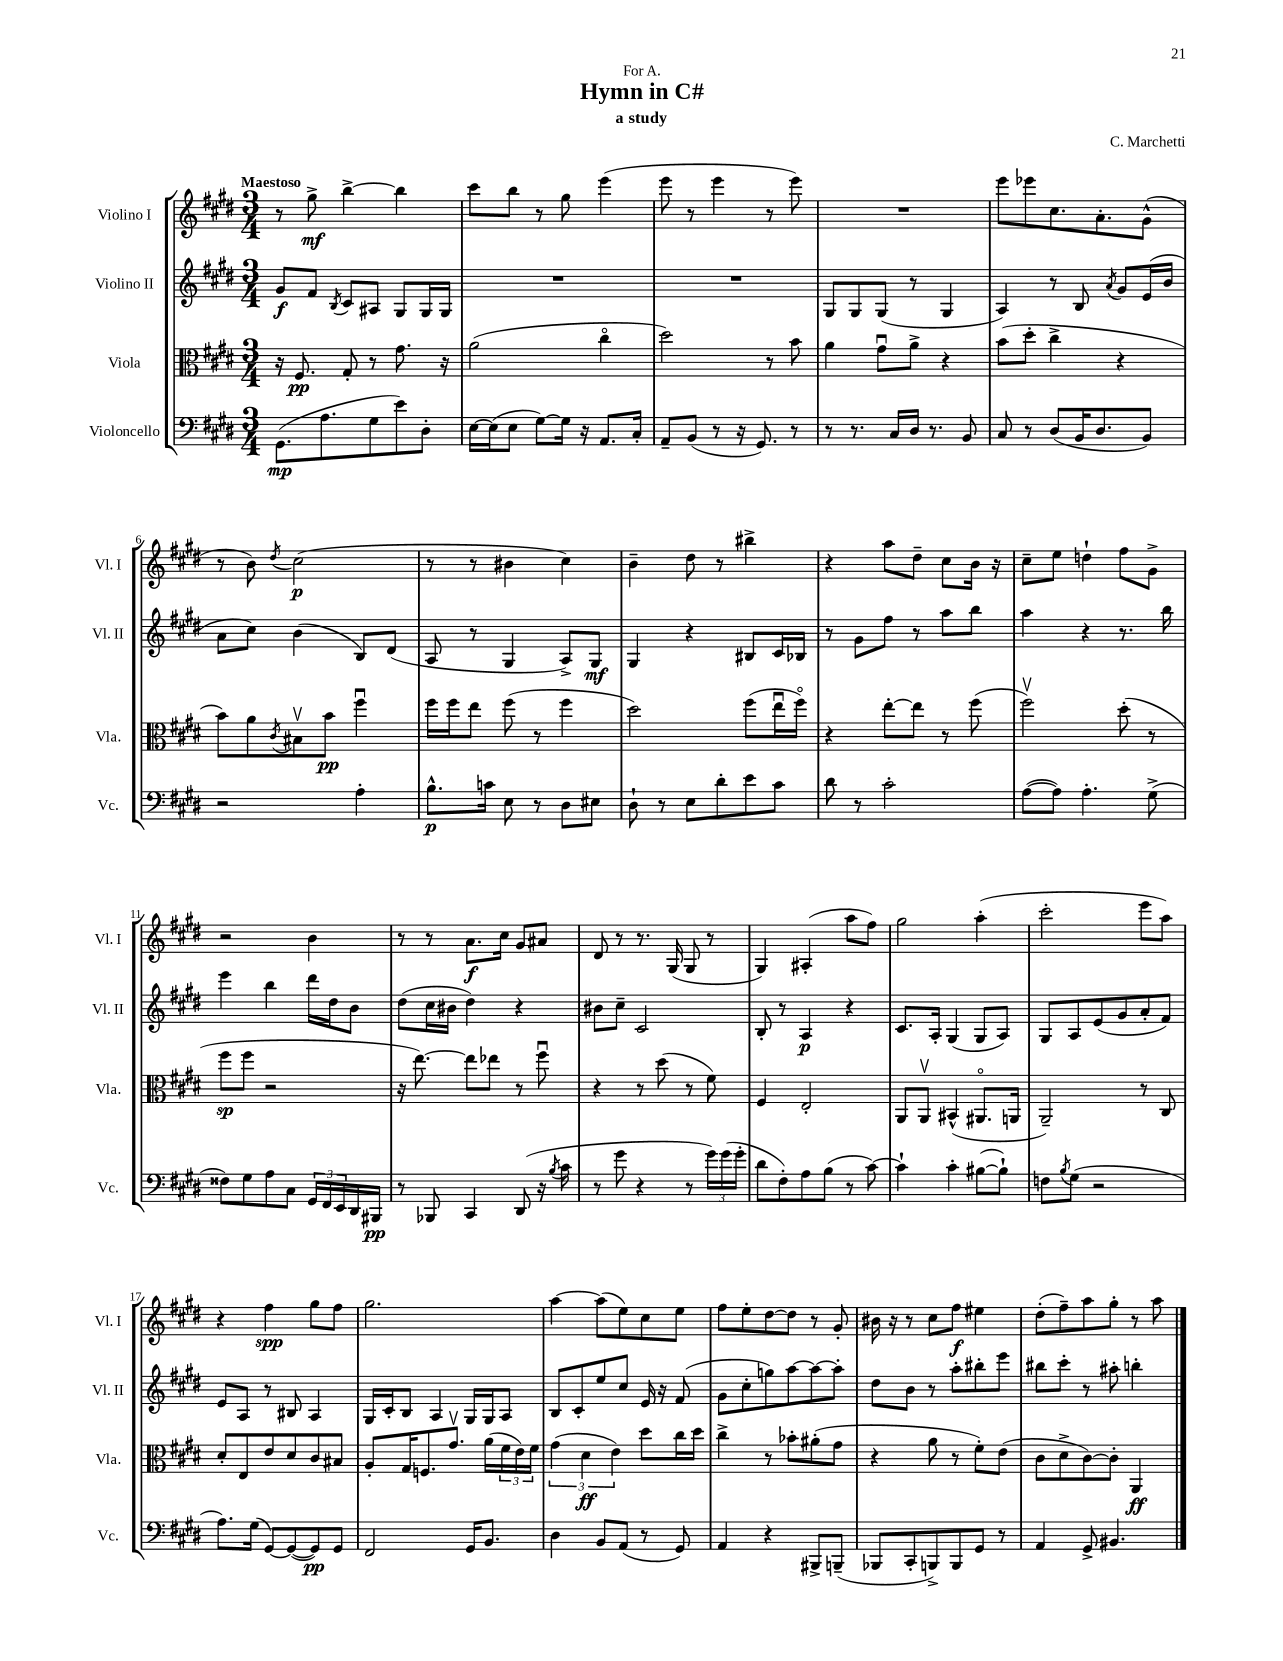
\header { title = "Hymn in C#" composer = "C. Marchetti" subtitle = "a study" dedication = "For A." }
<<
\new StaffGroup <<
\new Staff = "s0" \with { instrumentName = "Violino I" shortInstrumentName = "Vl. I" } {
    \clef treble \key e \major \numericTimeSignature \time 3/4 \tempo "Maestoso"
    r8 gis''8->\mf b''4~-> b''4 |
    cis'''8 b''8 r8 gis''8 e'''4( |
    e'''8 r8 e'''4 r8 e'''8) |
    R2. |
    e'''8 ees'''8 cis''8. a'8.-. gis'8-^( |
    r8 b'8) \acciaccatura { dis''8 } cis''2\p( |
    r8 r8 bis'4 cis''4) |
    b'4-- dis''8 r8 bis''4-> |
    r4 a''8 dis''8-- cis''8 b'16 r16 |
    cis''8-- e''8 d''4-! fis''8 gis'8-> |
    r2 b'4 |
    r8 r8 a'8.\f cis''16 gis'8 ais'8 |
    dis'8 r8 r8. gis16( gis8 r8 |
    gis4) ais4-.( a''8 fis''8) |
    gis''2 a''4-.( |
    cis'''2-. e'''8 a''8) |
    r4 fis''4\spp gis''8 fis''8 |
    gis''2. |
    a''4~ a''8( e''8) cis''8 e''8 |
    fis''8 e''8-. dis''8~ dis''8 r8 gis'8-. |
    bis'16 r16 r8 cis''8 fis''8\f eis''4 |
    dis''8-.( fis''8--) a''8 gis''8-. r8 a''8 \bar "|." |
}
\new Staff = "s1" \with { instrumentName = "Violino II" shortInstrumentName = "Vl. II" } {
    \clef treble \key e \major \numericTimeSignature \time 3/4
    gis'8\f fis'8 \acciaccatura { b8 } cis'8 ais8 gis8 gis16 gis16 |
    R2. |
    R2. |
    gis8 gis8 gis8( r8 gis4 |
    a4) r8 b8 \acciaccatura { a'8 } gis'8 e'16( b'16 |
    a'8 cis''8) b'4( b8) dis'8( |
    a8 r8 gis4 a8->) gis8\mf |
    gis4 r4 bis8 cis'16 bes16 |
    r8 gis'8 fis''8 r8 a''8 b''8 |
    a''4 r4 r8. b''16 |
    e'''4 b''4 dis'''16 dis''16 b'8 |
    dis''8( cis''16 bis'16 dis''4) r4 |
    bis'8 cis''8-- cis'2 |
    b8-. r8 a4\p r4 |
    cis'8. a16-. gis4( gis8 a8) |
    gis8 a8 e'8( gis'8 a'8-. fis'8) |
    e'8 a8 r8 bis8 a4 |
    gis16 cis'16-. b8 a4 gis16 gis16 a8 |
    b8 cis'8-. e''8 cis''8 e'16 r16 fis'8( |
    gis'8 cis''8-. g''8) a''8~ a''8~ a''8-. |
    dis''8 b'8 r8 a''8-. bis''8-. e'''8 |
    bis''8 cis'''8-. r8 ais''8-. b''4-. \bar "|." |
}
\new Staff = "s2" \with { instrumentName = "Viola" shortInstrumentName = "Vla." } {
    \clef alto \key e \major \numericTimeSignature \time 3/4
    r16 fis8.\pp gis8-. r8 gis'8. r16 |
    a'2( cis''4\flageolet |
    dis''2) r8 b'8 |
    a'4 gis'8\downbow a'8-> r4 |
    b'8( dis''8-. cis''4-> r4 |
    b'8) a'8 \acciaccatura { cis'8 } bis8\upbow b'8\pp fis''4\downbow |
    fis''16 fis''16 e''8 fis''8( r8 fis''4 |
    dis''2) fis''8( e''16\downbow fis''16\flageolet) |
    r4 e''8~-. e''8 r8 fis''8( |
    fis''2\upbow) dis''8-.( r8 |
    fis''8\sp fis''8 r2 |
    r16 e''8.~) e''8 ees''8 r8 fis''8\downbow |
    r4 r8 dis''8( r8 fis'8) |
    fis4 e2-. |
    a,8 a,8\upbow bis,4-^( ais,8.\flageolet a,16 |
    a,2--) r8 cis8 |
    dis'8-. e8 e'8 dis'8 cis'8 bis8 |
    a8-. gis16 f8. gis'8.\upbow a'16( \tuplet 3/2 { fis'16 e'16) fis'16 } |
    \tuplet 3/2 { gis'4( dis'4\ff e'4) } dis''8 cis''16 dis''16 |
    cis''4-> r8 bes'8-. ais'8-.( gis'8 |
    r4 a'8 r8 fis'8-.) e'8( |
    cis'8 dis'8-> cis'8~) cis'8-. a,4\ff \bar "|." |
}
\new Staff = "s3" \with { instrumentName = "Violoncello" shortInstrumentName = "Vc." } {
    \clef bass \key e \major \numericTimeSignature \time 3/4
    gis,8.\mp( a8. gis8 e'8) dis8-. |
    e16~ e16( e8 gis8~) gis16 r16 a,8. cis16-. |
    a,8-- b,8( r8 r16 gis,8.) r8 |
    r8 r8. cis16 dis16 r8. b,8 |
    cis8 r8 dis8( b,16 dis8. b,8) |
    r2 a4-. |
    b8.-^\p c'16 e8 r8 dis8 eis8 |
    dis8-! r8 e8 dis'8-. e'8 cis'8 |
    dis'8 r8 cis'2-. |
    a8~( a8) a4.-. gis8->( |
    fisis8) gis8 a8 cis8 \tuplet 3/2 { gis,16 fis,16 e,16 } dis,16 bis,,16\pp |
    r8 bes,,8 cis,4 dis,8( r16 \acciaccatura { b8 } cis'16 |
    r8 gis'8 r4 r8 \tuplet 3/2 { gis'16) gis'16( gis'16-. } |
    dis'8 fis8-.) a8 b8( r8 cis'8~) |
    cis'4-! cis'4-. bis8~( bis8-!) |
    f8 \acciaccatura { b8 } gis8( r2 |
    a8.) gis16( gis,8~) gis,8~( gis,8\pp) gis,8 |
    fis,2 gis,16 b,8. |
    dis4 b,8 a,8( r8 gis,8) |
    a,4 r4 bis,,8-> b,,8--( |
    bes,,8 cis,8-. b,,8->) b,,8 gis,8 r8 |
    a,4 gis,8-> bis,4. \bar "|." |
}
>>
>>
